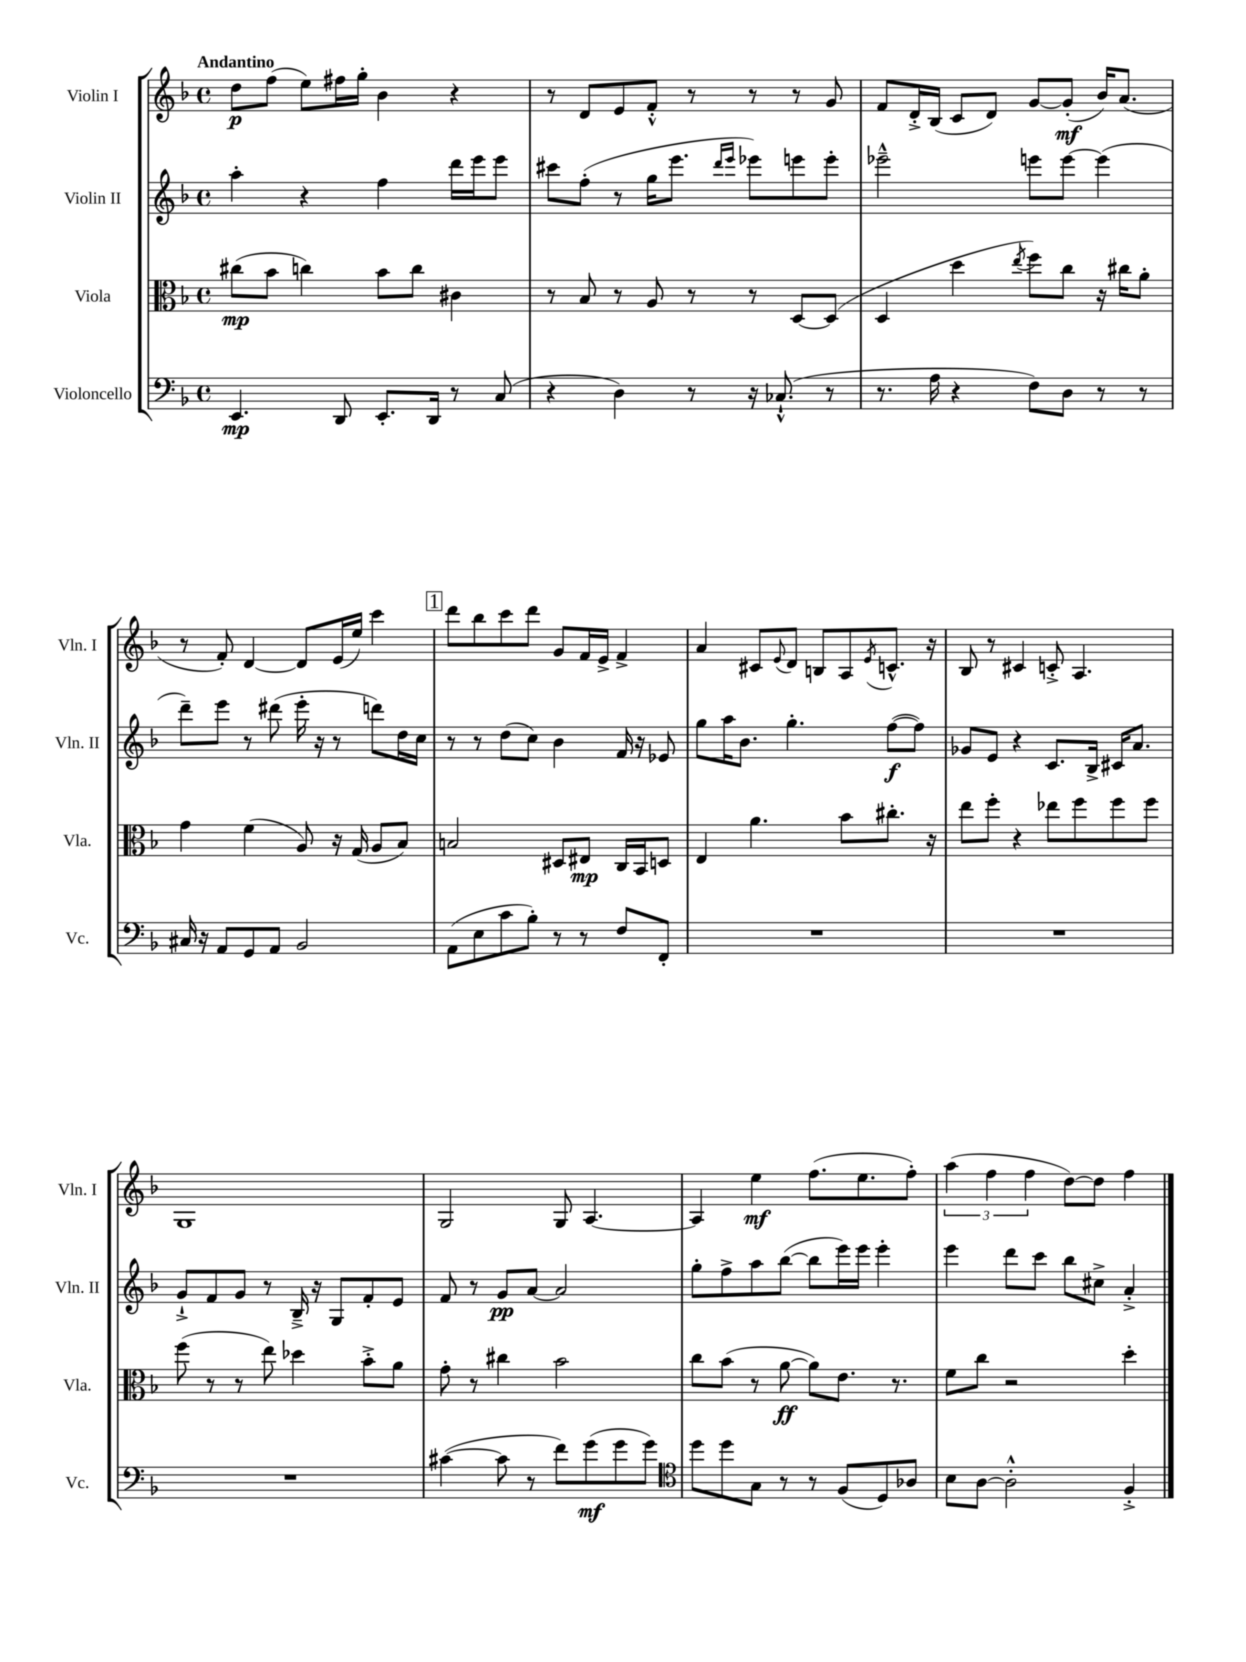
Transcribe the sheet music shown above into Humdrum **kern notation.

**kern	**kern	**kern	**kern
*staff4	*staff3	*staff2	*staff1
*clefF4	*clefC3	*clefG2	*clefG2
*k[b-]	*k[b-]	*k[b-]	*k[b-]
*M4/4	*M4/4	*M4/4	*M4/4
*met(c)	*met(c)	*met(c)	*met(c)
4.EE	(8cc#	4aa'	8dd
.	8b-	.	(8ff
.	4cc)	4r	8ee)
8DD	.	.	16ff#
.	.	.	16gg'
8.EE'	8b-	4ff	4b-
.	8cc	.	.
16DD	.	.	.
8r	4c#	16ddd	4r
.	.	16eee	.
(8C	.	8eee	.
=	=	=	=
4r	8r	8ccc#	8r
.	8B-	(8ff'	8d
4D)	8r	8r	8e
.	8A	16gg	8f'^^
.	.	8.eee	.
8r	8r	.	8r
.	.	16qqddd	.
.	.	16qqeee	.
16r	8r	8eee-)	8r
(8.C-`^^	.	.	.
.	[8D	8eee	8r
8r	(8D]	8eee'	8g
=	=	=	=
8.r	4D	2eee-~^^	8f
.	.	.	16d'^
16A	.	.	(16B-
4r	4dd	.	8c
.	.	.	8d)
.	8qee	.	.
8F)	8ff)	8eee	[8g
8D	8cc	[8eee	(8g']
8r	16r	(4eee]	16b-)
.	16cc#	.	(8.a
8r	8a'	.	.
=	=	=	=
16C#	4g	8ddd~)	8r
16r	.	.	.
8AA	.	8eee	8f')
8GG	(4f	8r	[4d
8AA	.	(8ddd#	.
2BB-	8A)	16eee'	8d]
.	.	16r	.
.	16r	8r	(16e
.	(16G	.	16ee)
.	8A	8ddd)	4ccc
.	8B-)	16dd	.
.	.	16cc	.
=	=	=	=
(8AA	2B	8r	8ddd
8E	.	8r	8bb-
8c	.	(8dd	8ccc
8B-')	.	8cc)	8ddd
8r	8D#	4b-	8g
8r	8E#	.	16f
.	.	.	16e^
8F	16C	16f	4f^
.	16BB-	16r	.
8FF'	8D	8e-	.
=	=	=	=
1r	4E	8gg	4a
.	.	16aa	.
.	.	8.b-	.
.	4.a	.	8c#
.	.	.	8qqe
.	.	4.gg'	8d
.	.	.	8B
.	8b-	.	8A
.	.	.	8qe
.	8.cc#'	([8ff	8.c^^
.	.	8ff])	.
.	16r	.	16r
=	=	=	=
1r	8ee	8g-	8B-
.	8ff'	8e	8r
.	4r	4r	4c#
.	8ee-	8.c	8c'^
.	8ff	.	4.A
.	.	16B-^	.
.	8ff	16c#	.
.	.	8.a	.
.	8ff	.	.
=	=	=	=
1r	(8ff	8g`^	1G
.	8r	8f	.
.	8r	8g	.
.	8ee)	8r	.
.	4dd-	16B-~^	.
.	.	16r	.
.	.	8G	.
.	8b-'^	8f'	.
.	8a	8e	.
=	=	=	=
([4c#	8g'	8f	2G
.	8r	8r	.
8c#]	4cc#	8g	.
8r	.	[8a	.
8f)	2b-	2a]	8G
(8g	.	.	[4.A
8g	.	.	.
8g)	.	.	.
=	=	=	=
*clefC4	*	*	*
8dd	8cc	8gg'	4A]
8dd	(8b-	8ff^	.
8G	8r	8aa	4ee
8r	[8a	([8bb-	.
8r	8a])	8bb-]	(8.ff
(8F	8.e	16eee)	.
.	.	16eee	8.ee
8D)	.	4eee'	.
.	8.r	.	.
8A-	.	.	8ff')
=	=	=	=
8B-	8f	4eee	(6aa
[8A	8cc	.	.
.	.	.	6ff
2A'^^]	2r	8ddd	.
.	.	.	6ff
.	.	8ccc	.
.	.	8bb-	[8dd)
.	.	8cc#^	8dd]
4F'^	4dd'	4a'^	4ff
==	==	==	==
*-	*-	*-	*-
